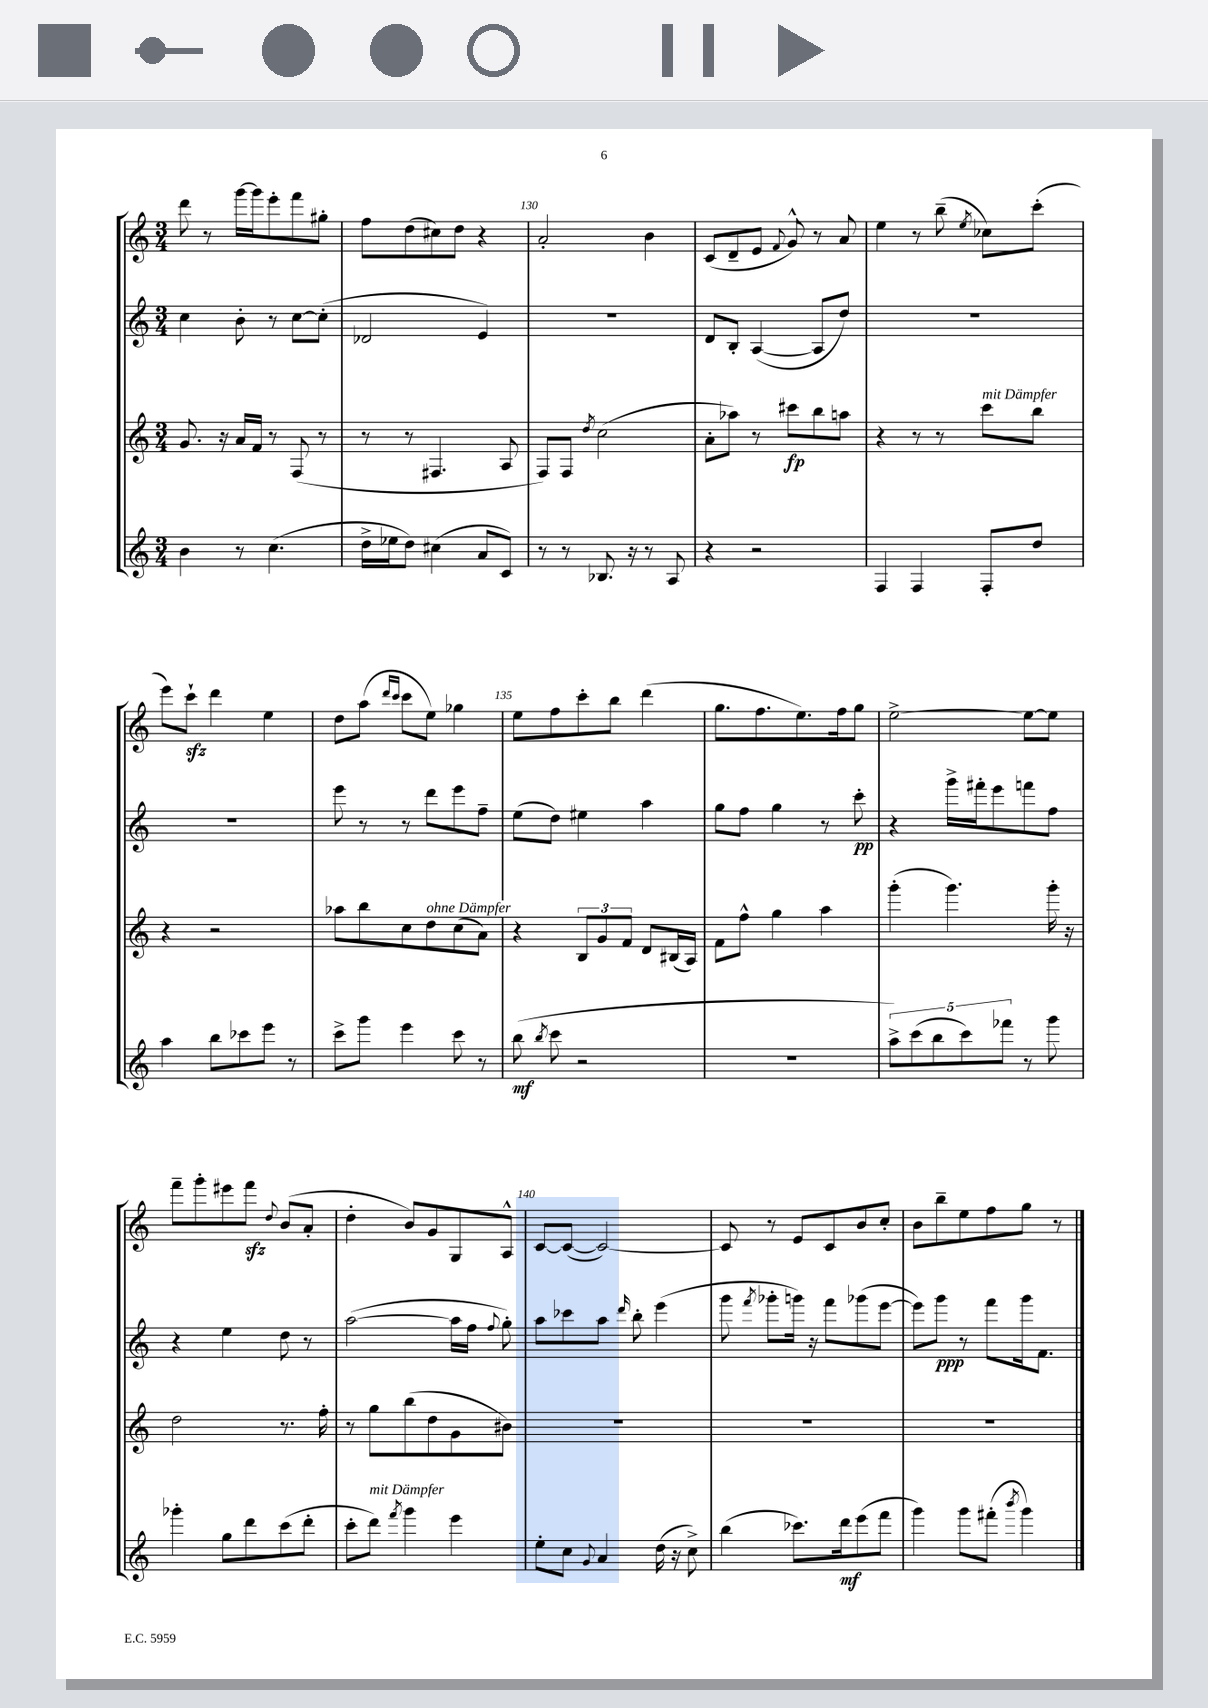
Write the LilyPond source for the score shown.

<<
\new StaffGroup <<
\new Staff = "s0" {
    \clef treble \key c \major \numericTimeSignature \time 3/4
    \autoBeamOff d'''8 r8 g'''16[~ g'''16 e'''8-. f'''8 gis''8]-. |
    f''8[ d''8( cis''8) d''8] r4 |
    a'2-. b'4 |
    c'8[( d'8-- e'8] \appoggiatura { f'8 } g'8-^) r8 a'8 |
    e''4 r8 b''8--( \acciaccatura { e''8 } ces''8[) c'''8]-.( |
    e'''8[) c'''8]-!\sfz d'''4 e''4 |
    d''8[ a''8]( \grace { d'''16[ c'''16] } c'''8[ e''8]) ges''4 |
    e''8[ f''8 c'''8-. b''8] d'''4( |
    g''8.[ f''8. e''8.) f''16 g''8] |
    e''2~-> e''8[~ e''8] |
    f'''8[-- g'''8-. eis'''8 f'''8]\sfz \appoggiatura { d''8 } b'8[( a'8]-. |
    d''4-. b'8[) g'8 g8 a8]-^ |
    c'8[~ c'8]~( c'2~) |
    c'8 r8 e'8[ c'8 b'8 c''8]-. |
    b'8[ b''8-- e''8 f''8 g''8] r8 \bar "|." |
}
\new Staff = "s1" {
    \clef treble \key c \major \numericTimeSignature \time 3/4
    \autoBeamOff c''4 b'8-. r8 c''8[~ c''8]-.( |
    des'2 e'4) |
    R2. |
    d'8[ b8]-. a4~( a8[ d''8]) |
    R2. |
    R2. |
    e'''8 r8 r8 d'''8[ e'''8 f''8]-- |
    e''8[( d''8]) eis''4 a''4 |
    g''8[ f''8] g''4 r8 c'''8-.\pp |
    r4 g'''16[-> fis'''16-. e'''8 f'''8 f''8] |
    r4 e''4 d''8 r8 |
    a''2~( a''16[ f''16] \appoggiatura { f''8 } g''8-.) |
    a''8[ ces'''8 a''8] \grace { d'''16 } b''8-. e'''4( |
    g'''8 \acciaccatura { f'''8 } ges'''8[-. g'''16]) r16 f'''8[ ges'''8( e'''8]~ |
    e'''8[) g'''8]\ppp r8 f'''8[ g'''16 f'8.] \bar "|." |
}
\new Staff = "s2" {
    \clef treble \key c \major \numericTimeSignature \time 3/4
    \autoBeamOff g'8. r16 a'16[ f'16] r8 f8( r8 |
    r8 r8 fis4. a8 |
    f8[) f8] \acciaccatura { d''8 } c''2( |
    a'8[-. aes''8]) r8 cis'''8[\fp b''8 a''8] |
    r4 r8 r8 c'''8[^\markup { \italic "mit Dämpfer" } b''8] |
    r4 r2 |
    aes''8[ b''8 c''8 d''8^\markup { \italic "ohne Dämpfer" } c''8( a'8]) |
    r4 \tuplet 3/2 { b8[ g'8 f'8] } d'8[ bis16( a16]) |
    f'8[ f''8]-^ g''4 a''4 |
    g'''4-.( g'''4.) g'''16-. r16 |
    d''2 r8. f''16-. |
    r8 g''8[ b''8( d''8 g'8 bis'8]) |
    R2. |
    R2. |
    R2. \bar "|." |
}
\new Staff = "s3" {
    \clef treble \key c \major \numericTimeSignature \time 3/4
    \autoBeamOff b'4 r8 c''4.( |
    d''16[-> ees''16 d''8]) cis''4( a'8[ c'8]) |
    r8 r8 bes8. r16 r8 a8 |
    r4 r2 |
    f4 f4 f8[-. d''8] |
    a''4 b''8[ ces'''8 e'''8] r8 |
    c'''8[-> g'''8] e'''4 c'''8 r8 |
    b''8\mf( \acciaccatura { b''8 } c'''8 r2 |
    R2. |
    \tuplet 5/4 { a''8[->) c'''8( b''8 c'''8) fes'''8] } r8 g'''8 |
    ges'''4-. g''8[ d'''8 c'''8( d'''8]-. |
    c'''8[-. d'''8]^\markup { \italic "mit Dämpfer" }) \acciaccatura { f'''8 } g'''4 e'''4 |
    e''8[-. c''8] \appoggiatura { g'8 } a'4 d''16( r16 c''8->) |
    b''4( ces'''8.[) d'''16\mf e'''8( f'''8] |
    g'''4) g'''8[ fis'''8]-.( \acciaccatura { b'''8 } g'''4) \bar "|." |
}
>>
>>
\layout { \context { \Score currentBarNumber = #128 \override BarNumber.break-visibility = ##(#f #t #t) barNumberVisibility = #(every-nth-bar-number-visible 5) } }
